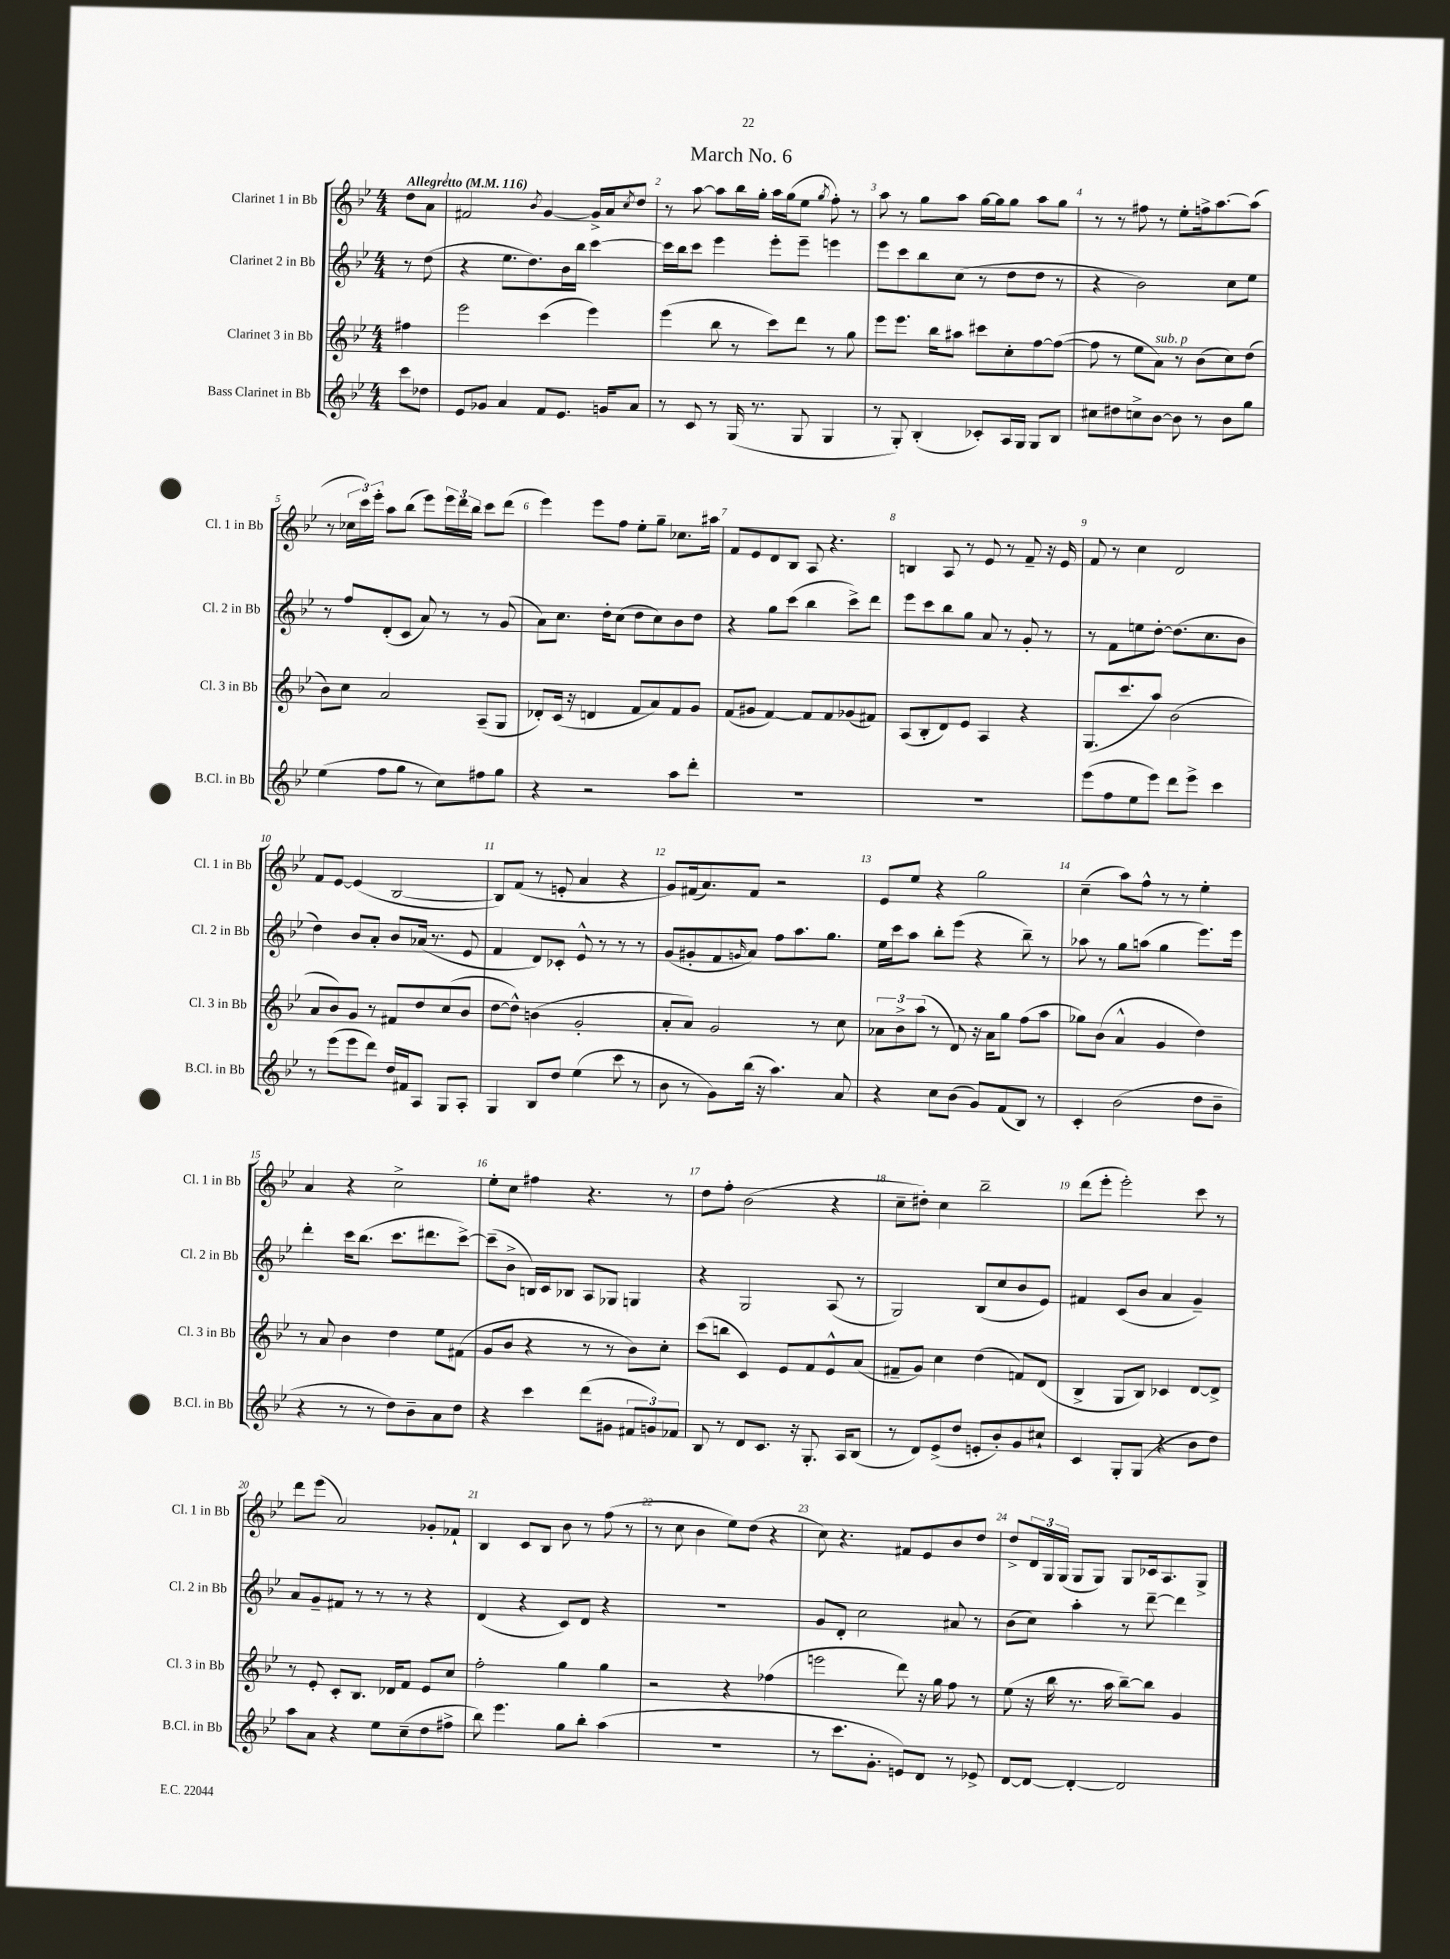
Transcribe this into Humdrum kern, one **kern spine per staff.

**kern	**kern	**kern	**kern
*staff4	*staff3	*staff2	*staff1
*clefG2	*clefG2	*clefG2	*clefG2
*k[b-e-]	*k[b-e-]	*k[b-e-]	*k[b-e-]
*M4/4	*M4/4	*M4/4	*M4/4
*MM116	*MM116	*MM116	*MM116
8ccc	4ff#	8r	8dd
8dd-	.	(8dd	8a
=	=	=	=
8e-	2eee-	4r	2f#
8g-	.	.	.
4a	.	8.ee-	.
.	.	8.dd)	.
.	.	.	8qb-
8f	(4ccc	.	[4g
8.e-	.	16b-	.
.	.	16bb-	.
.	4eee-)	[4ccc	16g^]
16g	.	.	16a
.	.	.	8qcc
8a	.	.	8dd
=	=	=	=
8r	(4eee-	16ccc]	8r
.	.	16bb-	.
8c	.	8ccc	[8aa
8r	8bb-	4eee-	8aa]
(16G	8r	.	16bb-
8.r	.	.	16gg'
.	8ccc)	8eee-'	16aa
.	.	.	(16gg
8G	8ddd	8eee-~	8ee-
.	.	.	8qgg
4G	8r	4eee	8ff')
.	8gg	.	8r
=	=	=	=
8r	8eee-	8eee-	8aa
8G')	8.eee-	8ccc	8r
(4B-'	.	8bb-	8gg
.	16bb-	.	.
.	8aa#	(8cc	8aa
8c-')	8ccc#	8r	[16gg
.	.	.	16gg]
16A	8cc'	8dd	8gg
16G	.	.	.
8G	[8ff	8dd	8aa
8B-	(8ff_	8r	8gg
=	=	=	=
8cc#	8ff]	4r	8r
8dd#	8r	.	8r
8cc^	8ee-	2b-)	8ff#
[8b-	8a)	.	8r
8b-]	8r	.	8ee-'
8r	(8b-	.	16ff^
.	.	.	[8.aa
8b-	8cc)	8cc	.
8gg	(8dd	8ee-	(8aa]
=	=	=	=
(4ee-	8b-)	8r	8r
.	8cc	8ff	24cc-
.	.	.	24ccc)
.	.	.	24eee-'
8ff	2a	(8d'	8aa
8gg	.	8c	(8bb-
8r	.	8a)	8eee-)
8cc)	.	8r	24eee-
.	.	.	24ddd
.	.	.	24bb-
8ff#	(8A~	8r	8ccc
8gg	8G	(8g	(8ddd
=	=	=	=
4r	8d-')	8a)	4eee-)
.	(16c	8.cc	.
.	16r	.	.
2r	4d	.	8eee-
.	.	16dd'	.
.	.	(8cc	8ff
.	8f	8dd	8ee-'
.	8a)	8cc)	8gg~
8aa	8f	8b-	8.cc-
8ddd'	8g	8dd	.
.	.	.	16aa#
=	=	=	=
1r	(8f	4r	8f
.	8g#	.	8e-
.	[4f)	8gg	8d
.	.	(8ccc	8B-
.	8f]	4bb-	8A
.	8f	.	4.r
.	(8g-	8ccc^)	.
.	8f#)	8ddd	.
=	=	=	=
1r	(8A	8eee-	4B
.	8B-'	8ccc	.
.	8d)	8bb-	8A
.	8e-	8gg	8r
.	4A	8a	8e-
.	.	8r	8r
.	4r	8g'	8f~
.	.	8r	16r
.	.	.	16e-
=	=	=	=
(8eee-	(8.G	8r	8f
8ff	.	8f	8r
.	8.ccc	.	.
8ee-	.	8ee	4cc
8eee-)	8aa)	[8dd'	.
8ddd	(2b-	(8.dd]	2d
8eee-^	.	.	.
.	.	8.cc	.
4ccc	.	.	.
.	.	8b-	.
=	=	=	=
8r	8a	4dd)	8f
(8eee-	8b-)	.	[8e-
8eee-	8g	8b-	(4e-]
8ddd)	8r	8a'	.
16dd	8f#	8b-	[2B-
16f#	.	.	.
8A	8dd	(16a-	.
.	.	8.r	.
8G	(8cc	.	.
8A'	8b-	8e-	.
=	=	=	=
4G	[8dd	4f	8B-])
.	8dd^^])	.	(8f
8B-	(4b	8d)	8r
8dd	.	8c-'	8e'
(4ee-	2g'	8e-^^	4a
.	.	8r	.
8ccc	.	8r	4r
8r	.	8r	.
=	=	=	=
8b-	8a'	(8g	8g)
8r	8a)	8g#'	(16f#
.	.	.	8.a)
8g)	2g	8f	.
.	.	16qqg	.
(16bb-	.	8a)	8f#
16r	.	.	.
4.aa)	.	8ff	2r
.	.	8.aa	.
.	8r	.	.
.	.	8.gg	.
8a	8cc	.	.
=	=	=	=
4r	12a-	16ee-	8e-
.	.	16ccc	.
.	12b-^	.	.
.	.	8aa	8ee-
.	(12aa	.	.
8cc	8r	8bb-'	4r
(8b-	8d)	(8eee-	.
8g)	16r	4r	2gg
.	16a-	.	.
(8f	8gg	.	.
8B-)	(8ff	8bb-~)	.
8r	8aa	8r	.
=	=	=	=
4c'	8gg-)	8aa-	(4cc~
.	(8b-	8r	.
(2b-	4a^^	8gg	8aa)
.	.	(8aa	8ff^^
.	4g	4gg	8r
.	.	.	8r
8dd	4dd)	8.eee-)	4ee-'
8b-~	.	.	.
.	.	16eee-	.
=	=	=	=
4r	8r	4ddd'	4a
.	8a	.	.
8r	4b-	16ccc	4r
.	.	(8.bb-	.
8r	.	.	.
8dd)	4dd	8.ccc	2cc^
8b-~	.	.	.
.	.	8.ddd#	.
8a	8ee-	.	.
8dd	(8f#	[8ccc^)	.
=	=	=	=
4r	8g	(8ccc~]	8ee-'
.	8b-	8b-^	8cc
4ccc	4r	16B)	4ff#
.	.	16c	.
.	.	8B-	.
(8ddd	8r	8A	4.r
8g#	8r	8G-	.
12f#	8b-)	4G	.
12g)	.	.	.
.	8cc'	.	8r
12f-	.	.	.
=	=	=	=
8B-	(8ccc	4r	8dd
8r	8bb	.	8ff'
8d	4c)	2G	(2b-
8.c	.	.	.
.	8e-	.	.
16r	.	.	.
8.G'	8f	.	.
.	8e-^^	(8A	4r
16A	.	.	.
(8B-	(8a	8r	.
=	=	=	=
8r	8f#~	2G)	8cc~
8d)	8g)	.	8dd#')
(8e-^	4cc	.	4cc
8dd	.	.	.
8e'	(4dd	(8B-	2bb-~
8b-')	.	8cc	.
8g	8f)	8b-	.
8cc#`	(8d	8e-)	.
=	=	=	=
4c	4B-^	4f#	(8ddd
.	.	.	8eee-'
8G'	8G	(8c	2eee-')
(8G	8B-)	8b-	.
4r	4c-	4a	.
8b-	[8d	4g~)	8ccc
8dd)	8d^]	.	8r
=	=	=	=
8aa	8r	8a	8ddd
8a	8e-'	8g~	(8eee-
4r	8c'	8f#	2a)
.	8.B-	8r	.
8ee-	.	8r	.
.	16d-	.	.
(8cc~	8f	8r	.
8dd	8e-	4r	8g-'
8ff#^	8cc	.	8f-`
=	=	=	=
8bb-)	2ff'	(4d	4B-
4.eee-	.	.	.
.	.	4r	8c
.	.	.	8B-
8gg	4gg	8c)	8b-
8bb-'	.	8d	8r
(4aa	4gg	4r	(8ff
.	.	.	8r
=	=	=	=
1r	2r	1r	8r
.	.	.	8cc
.	.	.	4b-
.	4r	.	8ee-)
.	.	.	(8dd
.	(4ff-	.	4r
=	=	=	=
8r	2eee	8g	8cc)
8.ccc	.	8d'	4.r
.	.	2cc	.
8.g'	.	.	.
8e)	8ddd)	.	8f#
8d	16r	.	8e-
.	16gg	.	.
8r	8ff	8a#	8b-
8e-^	8r	8r	8dd
=	=	=	=
[8d	(8ee-	(8b-	8dd^
8d_	16r	8cc)	24d
.	.	.	24G
.	16bb-	.	.
.	.	.	(24G
4d'_	8.r	4aa'	8G
.	.	.	8G)
.	16aa	.	.
2d]	[8bb-~)	8r	8G
.	8bb-]	[8ddd~	16c-
.	.	.	8.A
.	4g	4ddd]	.
.	.	.	8G^
==	==	==	==
*-	*-	*-	*-
